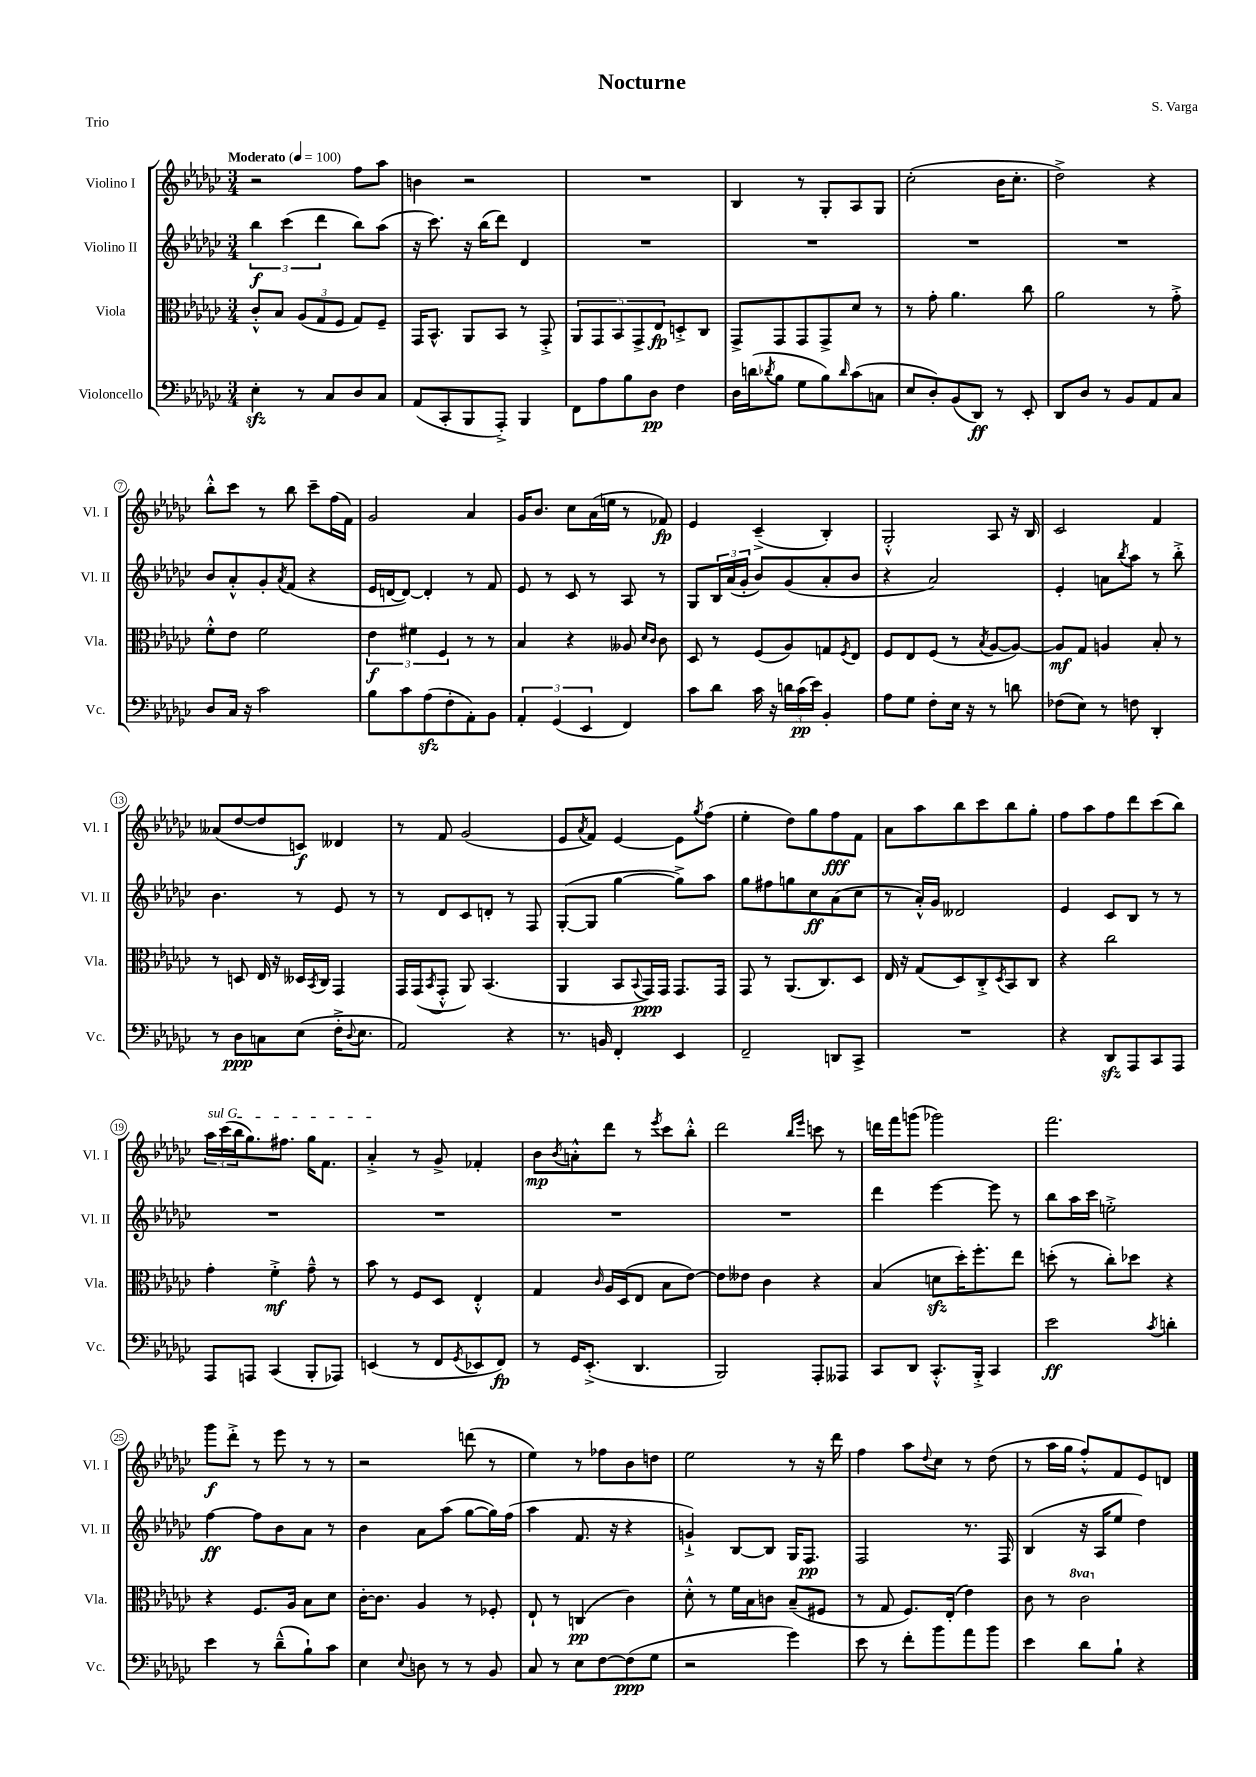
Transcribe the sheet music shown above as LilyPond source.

\header { title = "Nocturne" composer = "S. Varga" piece = "Trio" }
<<
\new StaffGroup <<
\new Staff = "s0" \with { instrumentName = "Violino I" shortInstrumentName = "Vl. I" } {
    \clef treble \key ges \major \numericTimeSignature \time 3/4 \tempo "Moderato" 4 = 100
    r2 f''8 aes''8 |
    b'4 r2 |
    R2. |
    bes4 r8 ges8-. aes8 ges8 |
    ces''2-.( bes'16 ces''8.-. |
    des''2->) r4 |
    bes''8-.-^ ces'''8 r8 bes''8 ces'''8-- f''16( f'16) |
    ges'2 aes'4 |
    ges'16 bes'8. ces''8 aes'16( e''16 r8 fes'8\fp) |
    ees'4 ces'4--->( bes4-.) |
    ges2-.-^ aes8 r16 bes16 |
    ces'2 f'4 |
    aeses'8( des''8~ des''8 c'8\f) deses'4 |
    r8 f'8 ges'2( |
    ees'8 \acciaccatura { aes'8 } f'8) ees'4~ ees'8 \acciaccatura { ges''8 } f''8( |
    ees''4-. des''8) ges''8 f''8\fff f'8 |
    aes'8 aes''8 bes''8 ces'''8 bes''8 ges''8-. |
    f''8 aes''8 f''8 des'''8 ces'''8( bes''8) |
    \tuplet 3/2 { \once \override TextSpanner.bound-details.left.text = \markup { \italic "sul G" } aes''16\startTextSpan ces'''16( bes''16 } ges''8.) fis''8. ges''16 f'8. |
    aes'4-.->\stopTextSpan r8 ges'8-> fes'4-. |
    bes'8\mp \acciaccatura { bes'8 } a'8-.-^ des'''8 r8 \acciaccatura { ees'''8 } ces'''8 bes''8-.-^ |
    des'''2 \grace { bes''16 ees'''16 } c'''8 r8 |
    d'''16 f'''16 g'''8( ges'''2) |
    f'''2. |
    ges'''8\f des'''8-.-> r8 ees'''8 r8 r8 |
    r2 d'''8( r8 |
    ees''4) r8 fes''8 bes'8 d''8 |
    ees''2 r8 r16 des'''16 |
    f''4 aes''8 \appoggiatura { des''8 } ces''8 r8 des''8( |
    r8 aes''16 ges''16 f''8-.-^) f'8 ees'8 d'8 \bar "|." |
}
\new Staff = "s1" \with { instrumentName = "Violino II" shortInstrumentName = "Vl. II" } {
    \clef treble \key ges \major \numericTimeSignature \time 3/4
    \tuplet 3/2 { bes''4\f ces'''4( des'''4 } bes''8) aes''8( |
    r16 ces'''8.) r16 bes''16( des'''8) des'4 |
    R2. |
    R2. |
    R2. |
    R2. |
    bes'8 aes'8-.-^ ges'8-. \acciaccatura { aes'8 } f'8( r4 |
    ees'16 d'16~ d'8~) d'4-. r8 f'8 |
    ees'8 r8 ces'8 r8 aes8 r8 |
    ges8 \tuplet 3/2 { bes16 aes'16( ges'16-. } bes'8) ges'8( aes'8-. bes'8 |
    r4 aes'2) |
    ees'4-. a'8 \acciaccatura { bes''8 } aes''8 r8 bes''8-.-> |
    bes'4. r8 ees'8 r8 |
    r8 des'8 ces'8 d'8-. r8 f8 |
    ges8~-.( ges8 ges''4~ ges''8->) aes''8 |
    ges''8 fis''8 g''8 ces''8\ff aes'8( ces''8 |
    r8 aes'16-.-^) ges'16 deses'2 |
    ees'4 ces'8 bes8 r8 r8 |
    R2. |
    R2. |
    R2. |
    R2. |
    des'''4 ees'''4~ ees'''8 r8 |
    bes''8 aes''16 ces'''16 e''2-.-> |
    f''4~\ff f''8 bes'8 aes'8 r8 |
    bes'4 aes'8 aes''8( ges''8~ ges''16) f''16( |
    aes''4 f'8. r16 r4 |
    g'4-!->) bes8~ bes8 ges16 f8.\pp |
    f2 r8. f16 |
    bes4( r16 aes16 ees''8 des''4) \bar "|." |
}
\new Staff = "s2" \with { instrumentName = "Viola" shortInstrumentName = "Vla." } {
    \clef alto \key ges \major \numericTimeSignature \time 3/4 \set Staff.ottavationMarkups = #ottavation-simple-ordinals
    ces'8-.-^ bes8 \tuplet 3/2 { aes8( ges8 f8 } ges8) f8-- |
    ges,16 bes,8.-^ aes,8 bes,8 r8 ges,8-.-> |
    \tuplet 5/4 { aes,8 ges,8 bes,8 ges,8-> ees8\fp } d8-.-> ces8 |
    ges,8-> ges,8 ges,8 ges,8-> des'8 r8 |
    r8 ges'8-. aes'4. ces''8 |
    aes'2 r8 ges'8-.-> |
    f'8-.-^ ees'8 f'2 |
    \tuplet 3/2 { ees'4\f fis'4 f4 } r8 r8 |
    bes4 r4 aeses8 \grace { des'16 ces'16 } ces'8 |
    des8 r8 f8( aes8) g8 \acciaccatura { f8 } ees8 |
    f8 ees8 f8( r8 \acciaccatura { bes8 } aes8~ aes8~) |
    aes8\mf ges8 a4 bes8-. r8 |
    r8 d8 ees16 r16 deses16 \acciaccatura { bes,8 } ces16 ges,4 |
    ges,16 ges,16( \acciaccatura { bes,8 } ges,8-.-^ aes,8) bes,4.( |
    aes,4 bes,8 \appoggiatura { bes,8 } ges,16\ppp) ges,16 ges,8. ges,16 |
    ges,8 r8 aes,8.( ces8.) des8 |
    ees16 r16 ges8( des8) ces8-.-> \acciaccatura { des8 } bes,8 ces8 |
    r4 ces''2 |
    ges'4-. f'4-.->\mf ges'8---^ r8 |
    bes'8 r8 f8 des8 ees4-.-^ |
    ges4 \grace { ces'16 } aes16 des16( ees8 bes8 ees'8~) |
    ees'8 eeses'8 ces'4 r4 |
    bes4( d'8\sfz des''16-.) f''8.-. ees''8 |
    d''8-.( r8 ces''8-.) des''8 r4 |
    r4 f8. aes16 bes8 des'8 |
    ces'16~-. ces'8. aes4 r8 fes8-. |
    ees8-! r8 c4\pp( ces'4) |
    des'8-.-^ r8 f'16 bes16 c'8 bes8--( fis8 |
    r8 ges8 f8.) ees16-.( ees'4) |
    ces'8 r8 \ottava #1 ces''2 \ottava #0 \bar "|." |
}
\new Staff = "s3" \with { instrumentName = "Violoncello" shortInstrumentName = "Vc." } {
    \clef bass \key ges \major \numericTimeSignature \time 3/4
    ees4-.\sfz r8 ces8 des8 ces8 |
    aes,8( ces,8-. bes,,8 aes,,8-.->) bes,,4 |
    f,8 aes8 bes8 des8\pp f4 |
    des16 d'16( \acciaccatura { des'8 } bes8 ges8 bes8) \grace { des'16 } ces'8( c8 |
    ees8 des8-.) bes,8( des,8\ff) r8 ees,8-. |
    des,8 des8 r8 bes,8 aes,8 ces8 |
    des8 ces16 r16 ces'2 |
    bes8 ces'8 aes8\sfz( f8-. aes,8-.) bes,8 |
    \tuplet 3/2 { aes,4-. ges,4( ees,4 } f,4) |
    ces'8 des'8 ces'16 r16 \tuplet 3/2 { d'16 ces'16\pp( ees'16) } bes,4-. |
    aes8 ges8 f8-. ees16 r16 r8 d'8 |
    fes8( ees8) r8 f8 des,4-. |
    r8 des8\ppp c8 ees8( f16-.-> \appoggiatura { des8 } ees8. |
    aes,2) r4 |
    r8. b,16 f,4-. ees,4 |
    f,2-- d,8 ces,8-> |
    R2. |
    r4 des,8\sfz aes,,8 ces,8 aes,,8 |
    aes,,8 a,,8 ces,4( bes,,8-. aes,,8) |
    e,4( r8 f,8 \acciaccatura { ges,8 } ees,8 f,8\fp) |
    r8 ges,16 ees,8.-.->( des,4. |
    bes,,2) aes,,8-. aeses,,8 |
    ces,8 des,8 ces,8.-.-^ bes,,16-.-> ces,4 |
    ees'2\ff \acciaccatura { ces'8 } d'4-. |
    ees'4 r8 des'8---^( bes8-!) ces'8 |
    ees4 \appoggiatura { ees8 } d8 r8 r8 bes,8 |
    ces8 r8 ees8 f8~ f8\ppp( ges8 |
    r2 ges'4) |
    ees'8 r8 f'8-. bes'8 aes'8 bes'8 |
    ees'4 des'8 bes8-! r4 \bar "|." |
}
>>
>>
\layout { \context { \Score \override BarNumber.stencil = #(make-stencil-circler 0.1 0.3 ly:text-interface::print) } }
